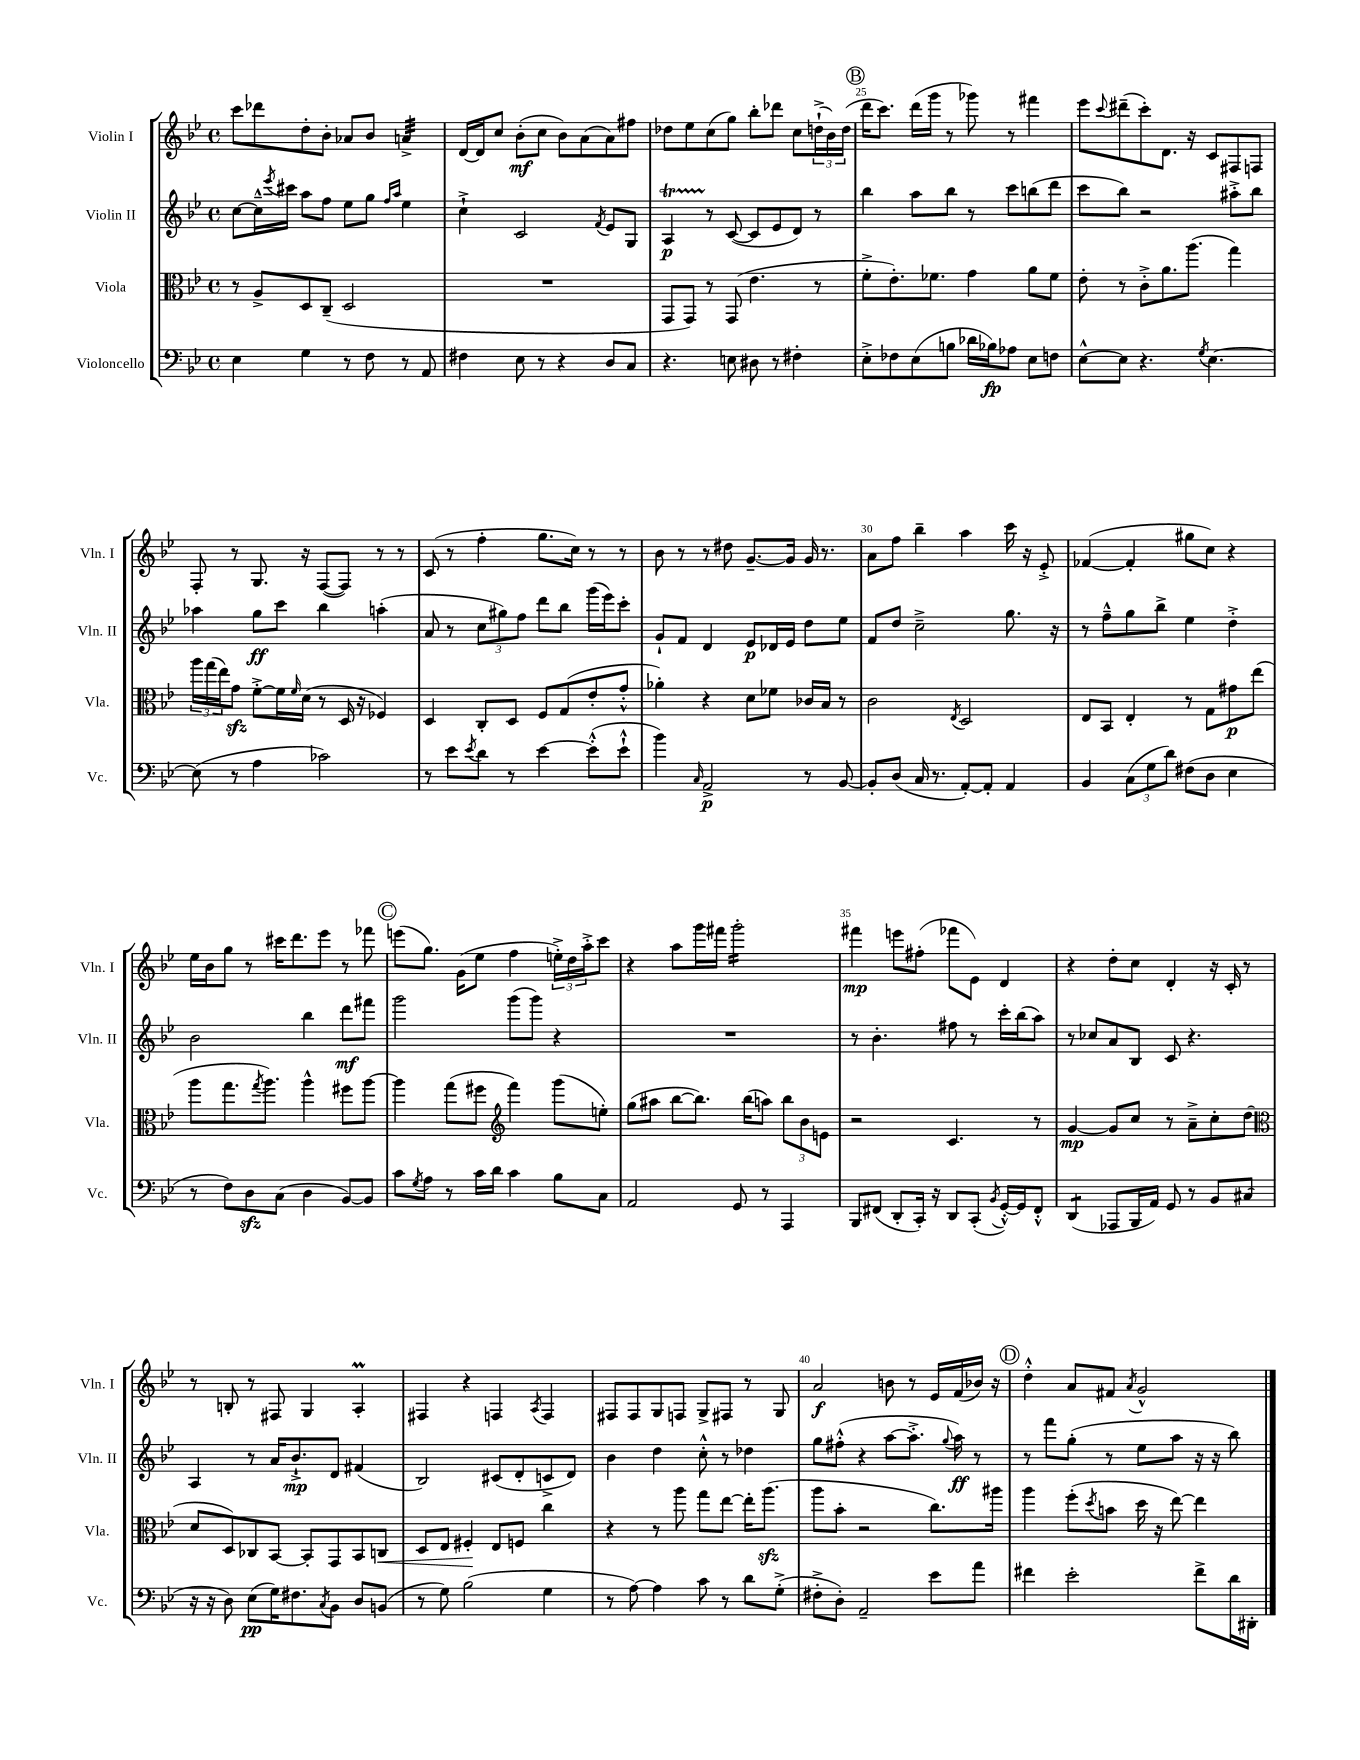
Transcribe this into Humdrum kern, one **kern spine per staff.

**kern	**kern	**kern	**kern
*staff4	*staff3	*staff2	*staff1
*clefF4	*clefC3	*clefG2	*clefG2
*k[b-e-]	*k[b-e-]	*k[b-e-]	*k[b-e-]
*M4/4	*M4/4	*M4/4	*M4/4
*met(c)	*met(c)	*met(c)	*met(c)
4E-	8r	[8cc	8ccc
.	8A^	16cc~^^]	8ddd-
.	.	8qeee-	.
.	.	16ccc#	.
4G	8D	8aa	8dd'
.	(8C~	8ff	8b-'
8r	2D	8ee-	8a-
8F	.	8gg	8b-
.	.	16qqff	.
.	.	16qqaa	.
8r	.	4ee-	4a^
8AA	.	.	.
=	=	=	=
4F#	1r	4cc`^	[16d
.	.	.	16d]
.	.	.	8cc
8E-	.	2c	(8b-'
8r	.	.	8cc
4r	.	.	8b-)
.	.	.	(8a
.	.	8qf	.
8D	.	8e-	8a)
8C	.	8G	8ff#
=	=	=	=
4.r	8GG	4A	8dd-
.	8GG)	.	8ee-
.	8r	8r	(8cc
8E	(8GG	([8c	8gg)
8D#	4.e-	8c]	8bb-'
8r	.	8e-	8ddd-
4F#'	.	8d)	8cc
.	8r	8r	(24dd`^
.	.	.	24b-)
.	.	.	(24dd
=	=	=	=
8E-'^	8f'^	4bb-	16ddd
.	.	.	8.ccc)
8F-	8.e-')	.	.
(8E-	.	8aa	(16ddd
.	8.f-	.	16ggg
8B	.	8bb-	8r
16d-	4g	8r	8ggg-)
16B-)	.	.	.
8A-	.	8ccc	8r
8E-	8a	(8bb	4fff#
8F	8f-	8ddd	.
=	=	=	=
[8E-^^	8e-'	8ccc	8eee-
.	.	.	8qqccc
8E-]	8r	8bb-)	(8ddd#~
4.r	8c'^	2r	8ccc')
.	8.a	.	8.d
.	(8.aa	.	16r
8qG	.	.	.
[4.E-	.	.	8c
.	4gg)	8aa#'^	8F#
.	.	8bb-	8F
=	=	=	=
(8E-]	24aa	4aa-	8F'
.	(24gg	.	.
.	24ee-)	.	.
8r	8g	.	8r
4A	[8f'^	8gg	8.G
.	16f]	8ccc	.
.	16qqf	.	.
.	(16d	.	16r
2c-)	8r	4bb-	([8F
.	16D	.	8F])
.	16r	.	.
.	4F-)	(4aa'	8r
.	.	.	8r
=	=	=	=
8r	4D	8a	(8c
8e-	.	8r	8r
8qe-	.	.	.
8d	8C'	12cc	4ff'
.	.	12gg#)	.
8r	8D	.	.
.	.	12ff	.
[4e-	8F	8ddd	8.gg
.	(8G	8bb-	.
.	.	.	16cc)
(8e-'^^]	8e-'	(16ggg	8r
.	.	16eee-)	.
8e-`^^	8g'^^	8ccc'	8r
=	=	=	=
4b-)	4a-')	8g`	8b-
.	.	8f	8r
16qqC	.	.	.
2AA^	4r	4d	8r
.	.	.	8dd#
.	8d	8e-	[8.g~
.	8f-	16d-	.
.	.	16e-	16g]
8r	16c-	8dd	16g
.	16B-	.	8.r
[8BB-	8r	8ee-	.
=	=	=	=
8BB-']	2c	8f	8a
(8D	.	8dd	8ff
16C	.	2cc~^	4bb-~
8.r	.	.	.
.	8qE-	.	.
[8AA')	2D	.	4aa
8AA']	.	.	.
4AA	.	8.gg	16ccc
.	.	.	16r
.	.	.	8e-'^
.	.	16r	.
=	=	=	=
4BB-	8E-	8r	([4f-
.	8BB-	8ff~^^	.
(12C	4E-'	8gg	4f-']
12G	.	.	.
.	.	8bb-^	.
12d)	.	.	.
(8F#	8r	4ee-	8gg#
8D	8G	.	8cc)
4E-	8g#	4dd'^	4r
.	(8ee-	.	.
=	=	=	=
8r	8aa	2b-	16ee-
.	.	.	16b-
8F)	8.gg	.	8gg
8D	.	.	8r
.	8qgg	.	.
.	8.aa)	.	.
(8C	.	.	16ccc#
.	.	.	8.ddd
4D	4aa^^	4bb-	.
.	.	.	8eee-
[8BB-)	8ff#	8ddd	8r
8BB-]	[8aa	8fff#	8fff-
=	=	=	=
8c	4aa]	2ggg	(8eee
8qG	.	.	.
8A	.	.	8.gg)
8r	(8gg	.	.
.	.	.	(16g
16c	8ff#	.	8ee-
16d	.	.	.
*	*clefG2	*	*
4c	4fff)	(8ggg	4ff
.	.	8ggg)	.
8B-	(8ggg	4r	24ee'^)
.	.	.	24dd
.	.	.	24aa'^
8C	8ee')	.	8ccc
=	=	=	=
2AA	(8gg	1r	4r
.	8aa#	.	.
.	[8bb-	.	8aa
.	8.bb-])	.	16ggg
.	.	.	16fff#
8GG	.	.	2ggg'
.	(16bb-	.	.
8r	8aa)	.	.
4AAA	12bb-	.	.
.	12b-	.	.
.	12e	.	.
=	=	=	=
8BBB-	2r	8r	4fff#
(8FF#	.	4.b-'	.
8DD'	.	.	8eee
16CC')	.	.	(8ff#'
16r	.	.	.
8DD	4.c	8ff#	8fff-
(8CC'	.	8r	8e-)
8qBB-	.	.	.
[16GG'^^)	.	16ccc'	4d
16GG]	.	(16bb-	.
8FF#'^^	8r	8aa)	.
=	=	=	=
(4DD	[4g	8r	4r
.	.	8cc-	.
8AAA-	8g]	8a	8dd'
16BBB-	8cc	8B-	8cc
16AA)	.	.	.
8GG	8r	8c	4d'
8r	8a~^	4.r	.
8BB-	8cc'	.	16r
.	.	.	16c'
(8C#	(8dd	.	8r
=	=	=	=
*	*clefC3	*	*
16r	8d	4A	8r
16r	.	.	.
8D)	8D)	.	8B'
(8E-	8C-	8r	8r
16G)	[8BB-	16a	8F#
8.F#	.	8.b-`^	.
.	8BB-']	.	4G
8qC	.	.	.
8BB-	8GG	8d	.
8D	8BB-	(4f#	4A'
(8BB	8C	.	.
=	=	=	=
8r	8D	2B-)	4F#
8G)	8E-	.	.
(2B-	4F#'	.	4r
.	8E-	(8c#	4F
.	8F	8d'	.
.	.	.	8qA
4G	4cc	8c^	4F
.	.	8d)	.
=	=	=	=
8r	4r	4b-	8F#
[8A)	.	.	8F#
4A]	8r	4dd	8G
.	8aa	.	8F
8c	8gg	8cc'^^	8G^
8r	[8ee-	8r	8F#
8d	16ee-']	4dd-	8r
.	(8.aa	.	.
(8G'^	.	.	8G
=	=	=	=
8F#'^	8aa	8gg	2a
8D')	8b-'	(8ff#'^^	.
2AA~	2r	4r	.
.	.	[8aa	8b
.	.	8.aa'^]	8r
8e-	8.cc)	.	16e-
.	.	8qqgg	.
.	.	16aa)	(16f
8a	.	8r	16b-)
.	16aa#	.	16r
=	=	=	=
4f#	4aa	8r	4dd'^^
.	.	8fff	.
2e-'	(8ff'	(8gg'	8a
.	8qdd	.	.
.	8b	8r	8f#
.	.	.	8qa
.	16dd	8ee-	2g^^
.	16r	.	.
.	[8ee-)	8aa	.
8f#^	4ee-]	16r	.
.	.	16r	.
16d	.	8bb-)	.
16DD#'	.	.	.
==	==	==	==
*-	*-	*-	*-
